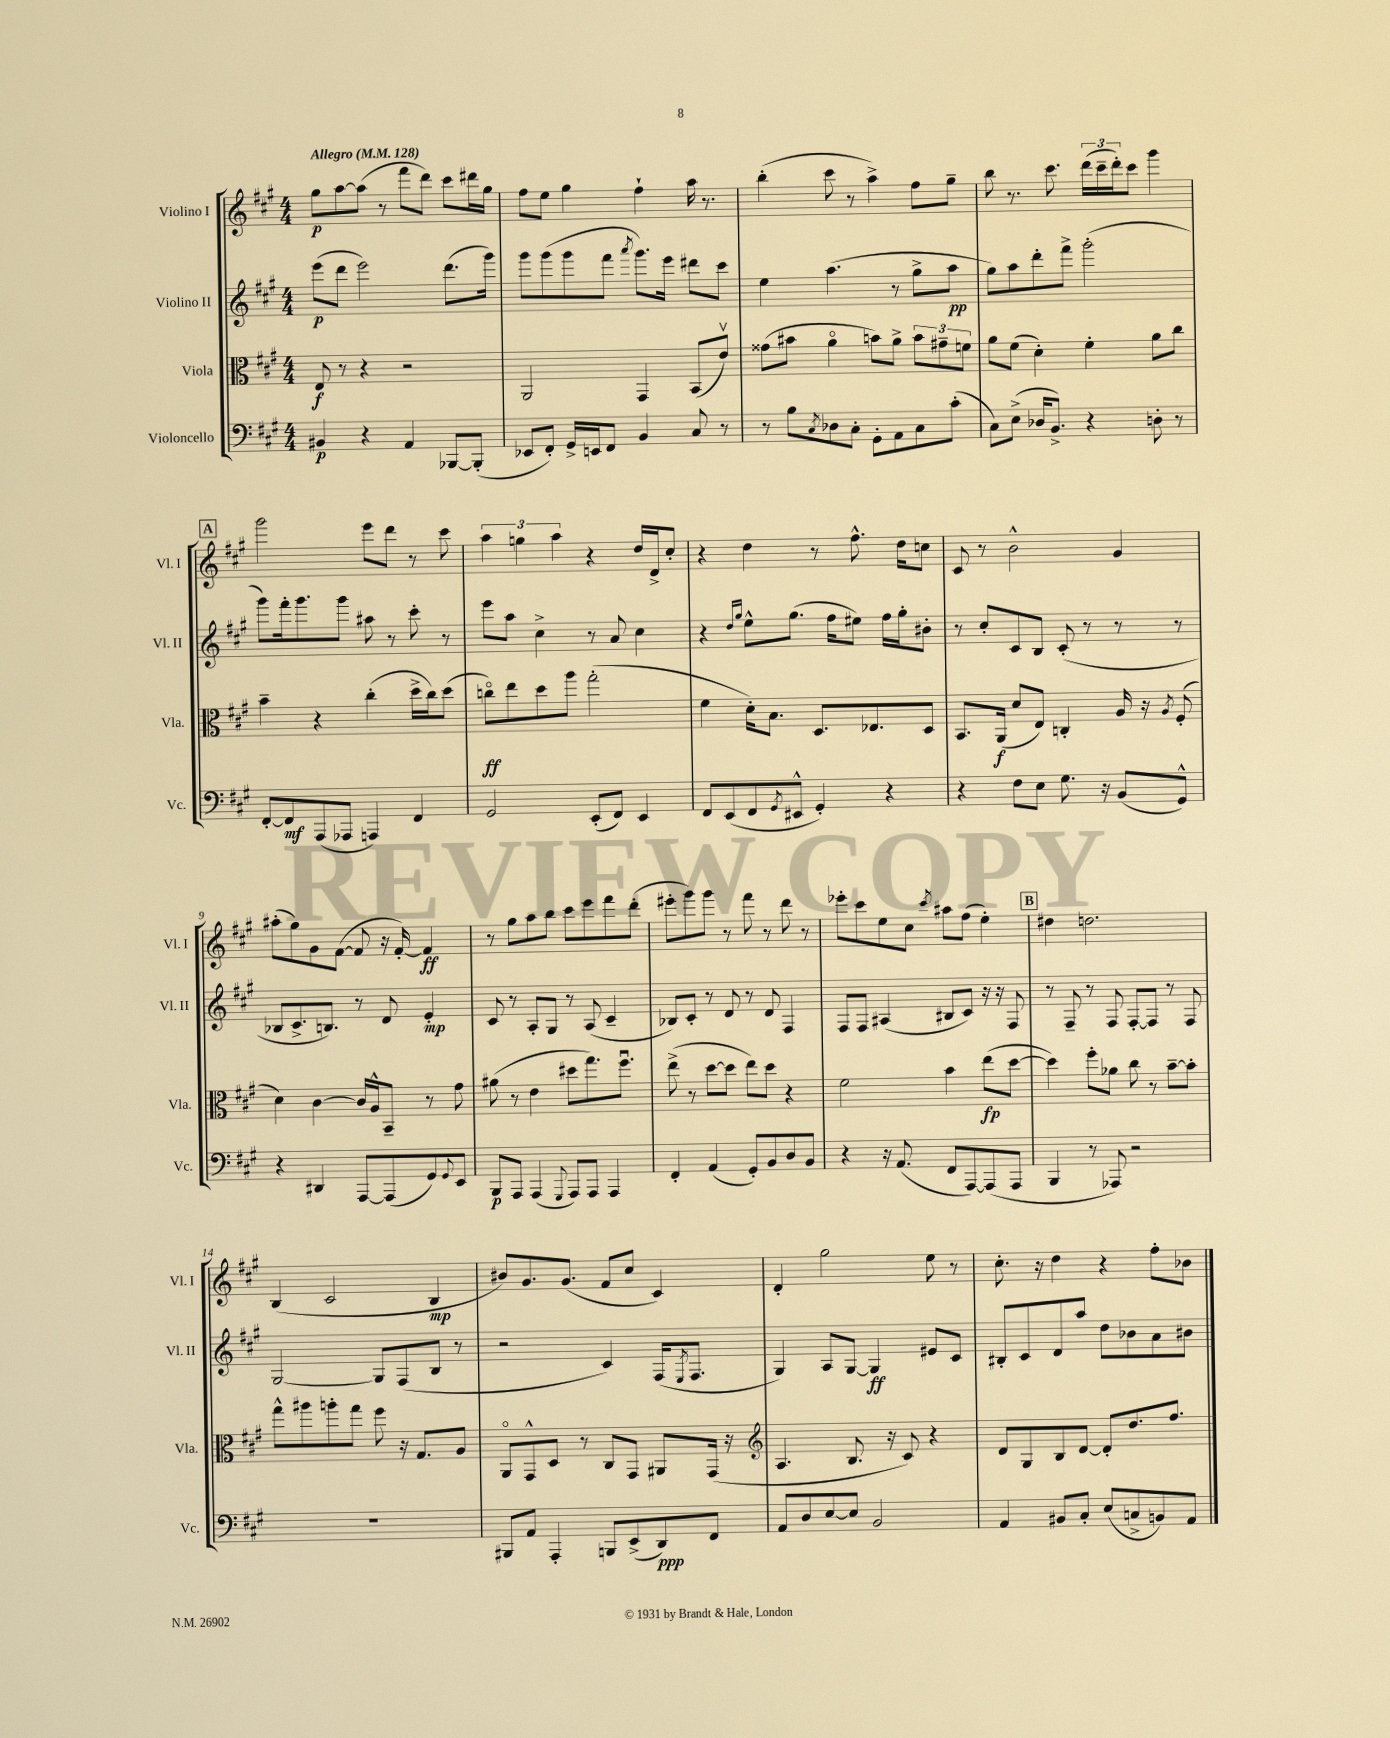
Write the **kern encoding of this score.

**kern	**dynam	**kern	**dynam	**kern	**dynam	**kern	**dynam
*part4	*part4	*part3	*part3	*part2	*part2	*part1	*part1
*staff4	*staff4	*staff3	*staff3	*staff2	*staff2	*staff1	*staff1
*I"Violoncello	*	*I"Viola	*	*I"Violino II	*	*I"Violino I	*
*I'Vc.	*	*I'Vla.	*	*I'Vl. II	*	*I'Vl. I	*
*clefF4	*	*clefC3	*	*clefG2	*	*clefG2	*
*k[f#c#g#]	*	*k[f#c#g#]	*	*k[f#c#g#]	*	*k[f#c#g#]	*
*M4/4	*	*M4/4	*	*M4/4	*	*M4/4	*
*MM128	*	*MM128	*	*MM128	*	*MM128	*
=1	=1	=1	=1	=1	=1	=1	=1
!	!	!	!	!	!	!LO:TX:a:B:t=Allegro	!
4BB#X/	p	8E/	f	(8eee\L	p	8gg#\L	p
.	.	8r	.	8ddd\J	.	[8aa\	.
4r	.	4r	.	2eee\)	.	(8aa\J]	.
.	.	.	.	.	.	8r	.
4AA/	.	2r	.	.	.	8fff#\L	.
.	.	.	.	.	.	8ddd\J)	.
[8BBB-X/L	.	.	.	(8.ddd\L	.	8ccc#\L	.
(8BBB-'/J]	.	.	.	.	.	16ddd#X\L	.
.	.	.	.	16ggg#\Jk)	.	16gg#\JJ	.
=2	=2	=2	=2	=2	=2	=2	=2
8EE-X/L	.	2AA/	.	8ggg#\L	.	8ff#\L	.
8FF#'/J)	.	.	.	(8ggg#\	.	8ee\J	.
16GG#^/LL	.	.	.	8ggg#\	.	4gg#\	.
16EEn/J	.	.	.	.	.	.	.
8FF#/J	.	.	.	8fff#\J	.	.	.
.	.	.	.	8qaaa/	.	.	.
4BB/	.	4GG#/	.	8.ggg#\L)	.	4ff#`\	.
.	.	.	.	16eee\Jk	.	.	.
8C#/	.	(8BB/L	.	8ddd#X\L	.	16aa\	.
.	.	.	.	.	.	8.r	.
8r	.	8ev/J)	.	8ccc#\J	.	.	.
=3	=3	=3	=3	=3	=3	=3	=3
8r	.	(8g##X\L	.	4ee\	.	(4bb'\	.
8B\L	.	8b#X\J	.	.	.	.	.
8qC#/	.	.	.	.	.	.	.
8D-X\	.	4a\	.	(4.aa\	.	8ccc#\	.
8C#'\J	.	.	.	.	.	8r	.
8GG#'\L	.	8bn\L)	.	.	.	4aa^\)	.
8AA\	.	8a^\J	.	8r	.	.	.
8C#\	.	12b\L	.	8gg#^\L	.	8ff#\L	.
.	.	12g#X~\	.	.	.	.	.
(8c#'\J	.	.	.	8aa\J	pp	8gg#~\J	.
.	.	12fn\J	.	.	.	.	.
=4	=4	=4	=4	=4	=4	=4	=4
8C#\L)	.	8a\L	.	8gg#\L)	.	8bb\	.
(8E^\J	.	(8f#\J	.	8aa\	.	8.r	.
16D-X/KL	.	4d'\)	.	8ddd'\	.	.	.
8.BB^/J)	.	.	.	.	.	8.ccc#\	.
.	.	.	.	8fff#^\J	.	.	.
4r	.	4f#'\	.	(2ggg#'\	.	(24ddd\LL	.
.	.	.	.	.	.	24ccc#~\	.
.	.	.	.	.	.	24ddd'\J)	.
.	.	.	.	.	.	8ccc#\J	.
8Dn'\	.	8a\L	.	.	.	4ggg#\	.
8r	.	8cc#\J	.	.	.	.	.
!!LO:LB:g=z
!!LO:REH:place=s1:t=A
=5	=5	=5	=5	=5	=5	=5	=5
[8FF#'/L	.	4b~\	.	8ggg#\L)	.	2ggg#\	.
8FF#/]	mf	.	.	16fff#'\k	.	.	.
.	.	.	.	8.ggg#\	.	.	.
(8AAA/	.	4r	.	.	.	.	.
8AAA-X/J	.	.	.	8ggg#\J	.	.	.
4AAAn/)	.	(4cc#'\	.	8aa#X\	.	8eee\L	.
.	.	.	.	8r	.	8ddd\J	.
4FF#/	.	16dd^\LL	.	8ccc#'\	.	8r	.
.	.	16cc#\J)	.	.	.	.	.
.	.	(8dd\J	.	8r	.	8ccc#\	.
=6	=6	=6	=6	=6	=6	=6	=6
2GG#/	.	8ccn\L)	ff	8eee\L	.	6aa\	.
.	.	8ee\	.	8aa\J	.	.	.
.	.	.	.	.	.	6ggn\	.
.	.	8dd\	.	4cc#^\	.	.	.
.	.	.	.	.	.	6aa\	.
.	.	8aa\J	.	.	.	.	.
(8EE'/L	.	(2gg#'\	.	8r	.	4r	.
8FF#/J)	.	.	.	8a/	.	.	.
4EE/	.	.	.	4cc#\	.	16dd/LL	.
.	.	.	.	.	.	16d^/J	.
.	.	.	.	.	.	8cc#'/J	.
=7	=7	=7	=7	=7	=7	=7	=7
8FF#/L	.	4f#\	.	4r	.	4r	.
(8EE/	.	.	.	.	.	.	.
.	.	.	.	16qqdd/LL	.	.	.
.	.	.	.	16qqgg#/JJ	.	.	.
8FF#/	.	16d'\KL)	.	8ee^^\L	.	4dd\	.
.	.	8.B\J	.	.	.	.	.
8qGG#/	.	.	.	.	.	.	.
8EE#X^^/J	.	.	.	(8.gg#\J	.	.	.
4GG#'/)	.	8.D/L	.	.	.	8r	.
.	.	.	.	16ff#\KL	.	.	.
.	.	.	.	8ee#X\J)	.	8.ff#^^\	.
.	.	8.E-X/	.	.	.	.	.
4r	.	.	.	16ff#\LL	.	.	.
.	.	.	.	16gg#'\J	.	16dd\KL	.
.	.	8D/J	.	8b#X'\J	.	8ccn\J	.
=8	=8	=8	=8	=8	=8	=8	=8
4r	.	8.BB/L	.	8r	.	8c#/	.
.	.	.	.	8cc#'/L	.	8r	.
.	.	(16AA/Jk	f	.	.	.	.
8F#\L	.	8d/L	.	8c#/	.	2b^^\	.
8E\J	.	8E/J)	.	8B/J	.	.	.
8.G#\	.	4Cn'/	.	(8c#'/	.	.	.
.	.	.	.	8r	.	.	.
16r	.	.	.	.	.	.	.
(8BB/L	.	16A/	.	8r	.	4g#/	.
.	.	16r	.	.	.	.	.
.	.	8qA/	.	.	.	.	.
8GG#^^/J)	.	(8F#'/	.	8r	.	.	.
!!LO:LB:g=z
=9	=9	=9	=9	=9	=9	=9	=9
4r	.	4d\)	.	8B-X/L	.	(8aa#X'\L	.
.	.	.	.	8.c#^/	.	8gg#\)	.
4DD#X/	.	[4c#\	.	.	.	8g#\	.
.	.	.	.	8.Bn/J)	.	.	.
.	.	.	.	.	.	([8f#\J	.
[8AAA/L	.	16c#/LL]	.	8r	.	8f#/]	.
.	.	16A^^/J	.	.	.	.	.
(8AAA/]	.	8BB~/J	.	8d/	.	16r	.
.	.	.	.	.	.	[16f#'/)	.
8GG#/)	.	8r	.	4e'/	mp	4f#/]	ff
8qqGG#/	.	.	.	.	.	.	.
8EE/J	.	8g#\	.	.	.	.	.
=10	=10	=10	=10	=10	=10	=10	=10
8BBB/L	p	(8a#X\	.	8c#/	.	8r	.
8AAA/J	.	8r	.	8r	.	8gg#\L	.
(4AAA/	.	4e\	.	8A'/L	.	8aa\	.
.	.	.	.	8G#/J	.	8bb\J	.
8qqGGG#/	.	.	.	.	.	.	.
8AAA/L)	.	8dd#X\L	.	8r	.	8ccc#\L	.
8AAA/J	.	8.gg#\)	.	(8A/	.	8eee\	.
4AAA/	.	.	.	4c#~/	.	8fff#\	.
.	.	8.ff#u\J	.	.	.	.	.
.	.	.	.	.	.	(8ddd'\J	.
=11	=11	=11	=11	=11	=11	=11	=11
4FF#'/	.	(8ee^\	.	8B-X/L)	.	8eee#X'\L	.
.	.	8r	.	8c#'/J	.	8ggg#\)	.
(4AA/	.	[8dd\L	.	8r	.	8ggg#\J	.
.	.	8dd\J]	.	8d/	.	8r	.
8GG#'/L)	.	8ee\L)	.	8r	.	8fff#\	.
8BB/	.	8dd\J	.	8d/	.	8r	.
8D/	.	4r	.	4F#/	.	8ddd\	.
8BB/J	.	.	.	.	.	8r	.
=12	=12	=12	=12	=12	=12	=12	=12
4r	.	2f#\	.	8F#/L	.	8eee-X'\L	.
.	.	.	.	8F#/J	.	8ccc#\	.
16r	.	.	.	(4A#X/	.	8ee\	.
(8.AA/	.	.	.	.	.	.	.
.	.	.	.	.	.	8cc#\J	.
.	.	.	.	.	.	8qccc#/	.
8FF#/L	.	4b\	.	8B#X/L	.	8aa#X\L	.
[8AAA/)	.	.	.	8c#/J)	.	(8ff#\J	.
(8AAA/]	.	(8ee\L	fp	16r	.	4ee'\)	.
.	.	.	.	16r	.	.	.
8AAA/J	.	[8dd\J	.	8F#/	.	.	.
!!LO:REH:place=s1:t=B
=13	=13	=13	=13	=13	=13	=13	=13
4BBB/	.	4dd\])	.	8r	.	4dd#X\	.
.	.	.	.	8F#~/	.	.	.
8r	.	8ff#'\L	.	8r	.	2.ddn\	.
8AAA-X/)	.	8a-X\J	.	8F#/	.	.	.
2r	.	8cc#\	.	[8F#'/L	.	.	.
.	.	8r	.	8F#/J]	.	.	.
.	.	[8b~\L	.	8r	.	.	.
.	.	8b'\J]	.	8F#/	.	.	.
!!LO:LB:g=z
=14	=14	=14	=14	=14	=14	=14	=14
1r	.	8gg#^^\L	.	[2G#/	.	(4B/	.
.	.	8aa#X\	.	.	.	.	.
.	.	8aan'\	.	.	.	2c#/	.
.	.	8gg#\J	.	.	.	.	.
.	.	8ff#\	.	8G#/L]	.	.	.
.	.	16r	.	(8F#/	.	.	.
.	.	8.G#/L	.	.	.	.	.
.	.	.	.	8B/J	.	4B/	mp
.	.	8A/J	.	8r	.	.	.
=15	=15	=15	=15	=15	=15	=15	=15
8BBB#X/L	.	8AA/L	.	2r	.	8b#X/L)	.
8AA/J	.	8GG#^^/	.	.	.	8.g#/	.
4AAA'/	.	8D/J	.	.	.	.	.
.	.	.	.	.	.	(8.g#/J	.
.	.	8r	.	.	.	.	.
8BBBn/L	.	8C#/L	.	4c#/)	.	8f#/L	.
(8EE^/	.	8GG#/J	.	.	.	8cc#/J	.
8DD/)	ppp	8AA#X/L	.	(16F#/KL	.	4c#/)	.
.	.	.	.	8qE/	.	.	.
.	.	.	.	8.F#/J	.	.	.
8FF#/J	.	(16GG#/Jk	.	.	.	.	.
.	.	16r	.	.	.	.	.
=16	=16	=16	=16	=16	=16	=16	=16
*	*	*clefG2	*	*	*	*	*
8AA/L	.	4.A/	.	4G#/)	.	4d'/	.
8D/	.	.	.	.	.	.	.
[8E/	.	.	.	8A/L	.	2gg#\	.
8E/J]	.	8.B/	.	[8G#/J	.	.	.
2BB/	.	.	.	4G#/]	ff	.	.
.	.	16r	.	.	.	.	.
.	.	8c#/)	.	.	.	.	.
.	.	4r	.	8e#X/L	.	8ee\	.
.	.	.	.	8c#/J	.	8r	.
=17	=17	=17	=17	=17	=17	=17	=17
4AA/	.	8d/L	.	8B#X'/L	.	8.cc#'\	.
.	.	8G#/	.	8c#/	.	.	.
.	.	.	.	.	.	16r	.
8BB#X/L	.	8B/	.	8d/	.	4dd\	.
8C#'/J	.	[8d/J	.	8aa/J	.	.	.
(8E/L	.	8d'/L]	.	8dd\L	.	4r	.
8Cn^/	.	8.dd/	.	8b-X\	.	.	.
8BBn/)	.	.	.	8a\	.	8ff#'\L	.
.	.	8.ff#/J	.	.	.	.	.
8AA/J	.	.	.	8b#X\J	.	8b-X\J	.
==	==	==	==	==	==	==	==
*-	*-	*-	*-	*-	*-	*-	*-
